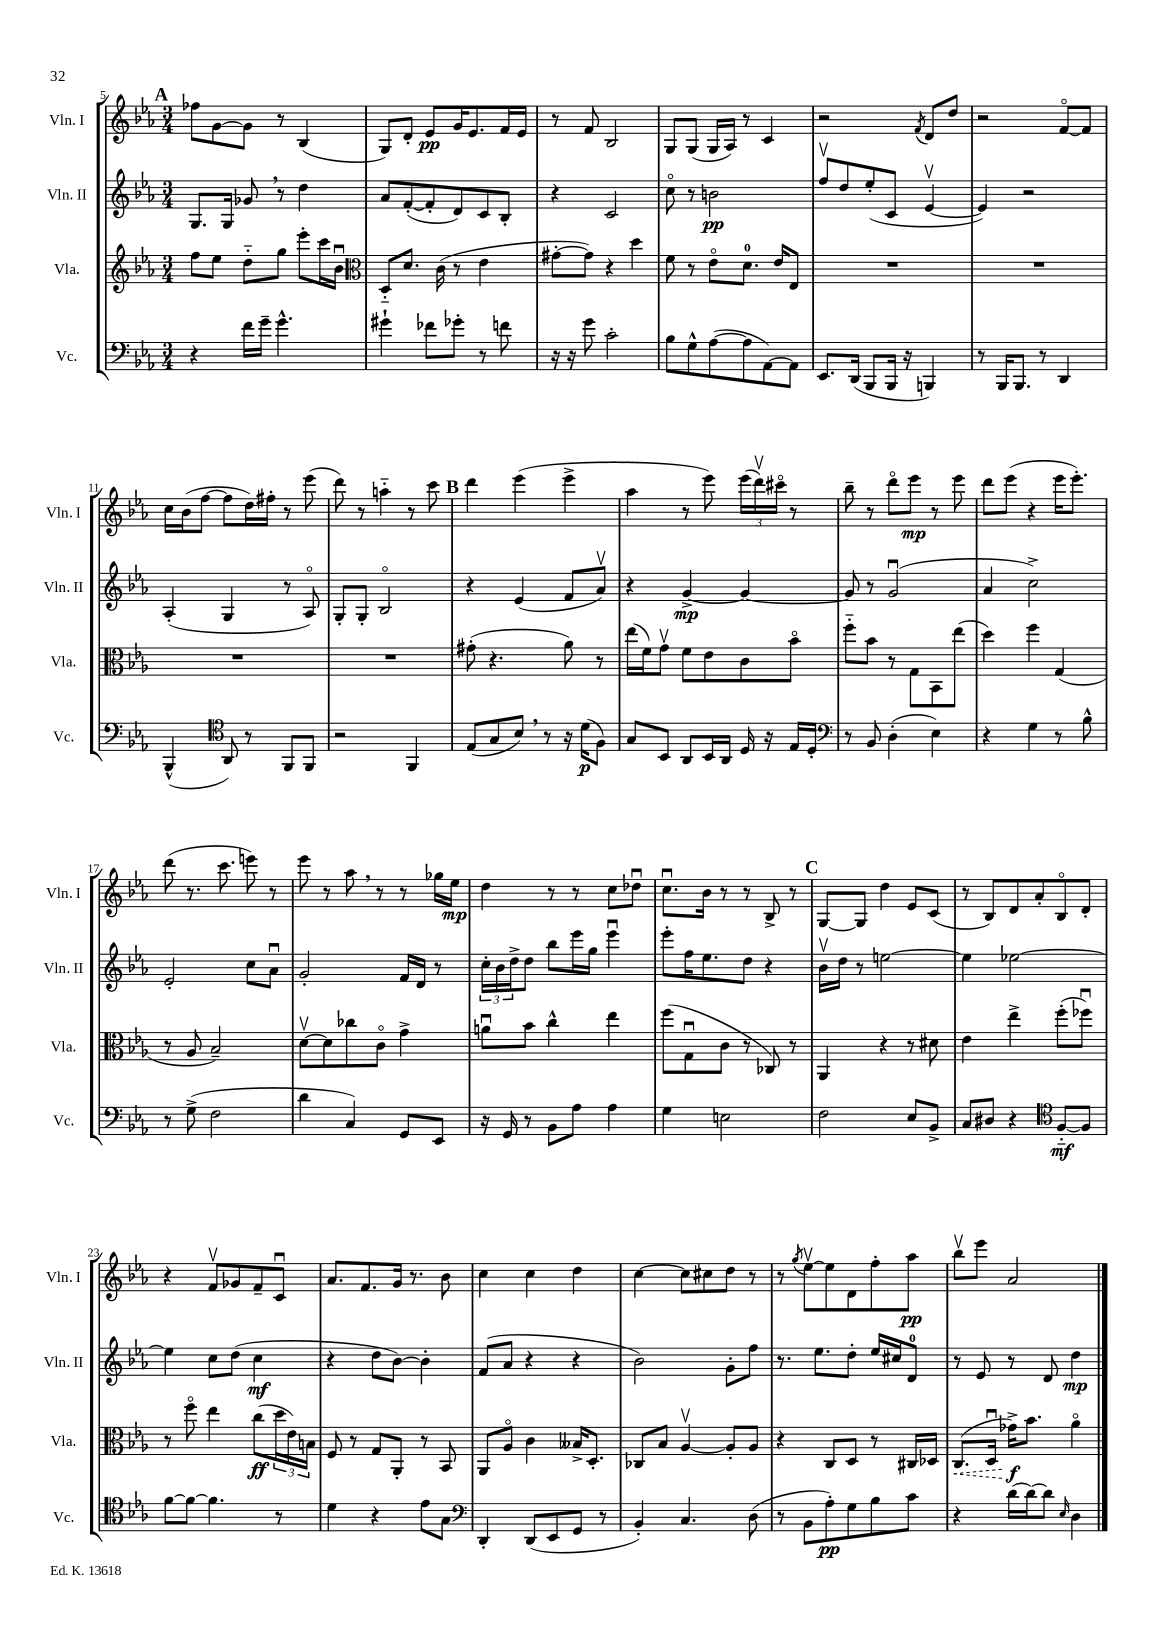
<<
\new StaffGroup <<
\new Staff = "s0" \with { instrumentName = "Vln. I" shortInstrumentName = "Vln. I" } {
    \clef treble \key ees \major \numericTimeSignature \time 3/4
    \mark \markup { \bold "A" } fes''8 g'8~ g'8 r8 bes4( |
    g8) d'8-. ees'8\pp g'16 ees'8. f'16 ees'16 |
    r8 f'8 bes2 |
    g8 g8( g16 aes16) r8 c'4 |
    r2 \acciaccatura { f'8 } d'8 d''8 |
    r2 f'8~\flageolet f'8 |
    c''16 bes'16( f''8~ f''8 d''16) fis''16-. r8 ees'''8( |
    d'''8) r8 a''4-_ r8 c'''8 |
    \mark \markup { \bold "B" } d'''4 ees'''4( ees'''4-> |
    aes''4 r8 ees'''8) \tuplet 3/2 { ees'''16( d'''16\upbow) cis'''16\flageolet } r8 |
    bes''8-- r8 d'''8\flageolet ees'''8\mp r8 ees'''8 |
    d'''8 ees'''8( r4 ees'''16 ees'''8.-.) |
    d'''8( r8. c'''8. e'''8) r8 |
    ees'''8 r8 aes''8 \breathe r8 r8 ges''16 ees''16\mp |
    d''4 r8 r8 c''8 des''8\downbow |
    c''8.\downbow bes'16 r8 r8 bes8-> r8 |
    \mark \markup { \bold "C" } g8~ g8 d''4 ees'8 c'8( |
    r8 bes8) d'8 aes'8-. bes8\flageolet d'8-. |
    r4 f'8\upbow ges'8 f'8-- c'8\downbow |
    aes'8. f'8. g'16 r8. bes'8 |
    c''4 c''4 d''4 |
    c''4~ c''8 cis''8 d''8 r8 |
    r8 \acciaccatura { g''8 } ees''8~\upbow ees''8 d'8 f''8-. aes''8\pp |
    bes''8\upbow ees'''8 aes'2 \bar "|." |
}
\new Staff = "s1" \with { instrumentName = "Vln. II" shortInstrumentName = "Vln. II" } {
    \clef treble \key ees \major \numericTimeSignature \time 3/4
    \mark \markup { \bold "A" } g8. g16 ges'8 \breathe r8 d''4 |
    aes'8 f'8~-.( f'8-. d'8) c'8 bes8-. |
    r4 c'2 |
    c''8\flageolet r8 b'2\pp |
    f''8\upbow d''8 ees''8-.( c'8 ees'4~\upbow |
    ees'4) r2 |
    aes4-.( g4 r8 aes8\flageolet) |
    g8-. g8-. bes2\flageolet |
    \mark \markup { \bold "B" } r4 ees'4( f'8 aes'8\upbow) |
    r4 g'4~->\mp g'4~ |
    g'8 r8 g'2\downbow( |
    aes'4 c''2->) |
    ees'2-. c''8 aes'8\downbow |
    g'2-. f'16 d'16 r8 |
    \tuplet 3/2 { c''16-. bes'16 d''16-> } d''8 bes''8 ees'''16 g''16 ees'''4\downbow |
    ees'''8-. f''16 ees''8. d''8 r4 |
    \mark \markup { \bold "C" } bes'16\upbow d''16 r8 e''2~ |
    e''4 ees''2~ |
    ees''4 c''8 d''8( c''4\mf |
    r4 d''8 bes'8~) bes'4-. |
    f'8( aes'8 r4 r4 |
    bes'2) g'8-. f''8 |
    r8. ees''8. d''8-. ees''16 cis''16 d'8-0 |
    r8 ees'8 r8 d'8 d''4\mp \bar "|." |
}
\new Staff = "s2" \with { instrumentName = "Vla." shortInstrumentName = "Vla." } {
    \clef treble \key ees \major \numericTimeSignature \time 3/4
    \mark \markup { \bold "A" } f''8 ees''8 d''8-_ g''8 ees'''8-. c'''16 bes'16\downbow |
    \clef alto d8-_ d'8. c'16( r8 ees'4 |
    gis'8~-. gis'8) r4 d''4 |
    f'8 r8 ees'8\flageolet d'8.-0 ees'16 ees8 |
    R2. |
    R2. |
    R2. |
    R2. |
    \mark \markup { \bold "B" } gis'8-.( r4. aes'8) r8 |
    ees''16( f'16) g'8\upbow f'8 ees'8 c'8 bes'8\flageolet |
    f''8-_ bes'8 r8 g8 bes,8 ees''8( |
    d''4) f''4 g4( |
    r8 aes8 bes2--) |
    d'8~\upbow d'8 ces''8 c'8\flageolet g'4-> |
    a'8\downbow bes'8 c''4-^ ees''4 |
    f''8( g8\downbow c'8 r8 ces8) r8 |
    \mark \markup { \bold "C" } aes,4 r4 r8 dis'8 |
    ees'4 ees''4-> f''8-.( fes''8\downbow) |
    r8 f''8\flageolet ees''4 c''8\ff( \tuplet 3/2 { d''16 ees'16) b16 } |
    f8 r8 g8 aes,8-. r8 bes,8 |
    aes,8 aes8\flageolet c'4 beses16-> d8.-. |
    ces8 bes8 aes4~\upbow aes8-. aes8 |
    r4 c8 d8 r8 cis16 des16 |
    \once \override Hairpin.style = #'dashed-line c8.\<( d16\downbow ges'16->\f\!) bes'8. aes'4\flageolet \bar "|." |
}
\new Staff = "s3" \with { instrumentName = "Vc." shortInstrumentName = "Vc." } {
    \clef bass \key ees \major \numericTimeSignature \time 3/4
    \mark \markup { \bold "A" } r4 f'16 g'16-- g'4.-^ |
    gis'4-! fes'8 ges'8-. r8 f'8 |
    r16 r16 g'8 c'2-. |
    bes8 g8-^ aes8~( aes8 aes,8~) aes,8 |
    ees,8. d,16( bes,,8 bes,,16 r16 b,,4) |
    r8 bes,,16 bes,,8. r8 d,4 |
    bes,,4-^( \clef tenor aes,8) r8 f,8 f,8 |
    r2 f,4 |
    \mark \markup { \bold "B" } ees8( g8 bes8) \breathe r8 r16 d'16\p( f8) |
    g8 bes,8 aes,8 bes,16 aes,16 d16 r16 ees16 d16-. |
    \clef bass r8 bes,8 d4-.( ees4) |
    r4 g4 r8 bes8-^ |
    r8 g8->( f2 |
    d'4 c4) g,8 ees,8 |
    r16 g,16 r8 bes,8 aes8 aes4 |
    g4 e2 |
    \mark \markup { \bold "C" } f2 ees8 bes,8-> |
    c8 dis8 r4 \clef tenor f8~-_\mf f8 |
    f'8~ f'8~ f'4. r8 |
    d'4 r4 ees'8 g8 |
    \clef bass d,4-. d,8( ees,8 g,8 r8 |
    bes,4-.) c4. d8( |
    r8 bes,8 aes8-.\pp) g8 bes8 c'8 |
    r4 d'16( d'16~) d'8 \grace { ees16 } d4 \bar "|." |
}
>>
>>
\layout { \context { \Score currentBarNumber = #5 } }
